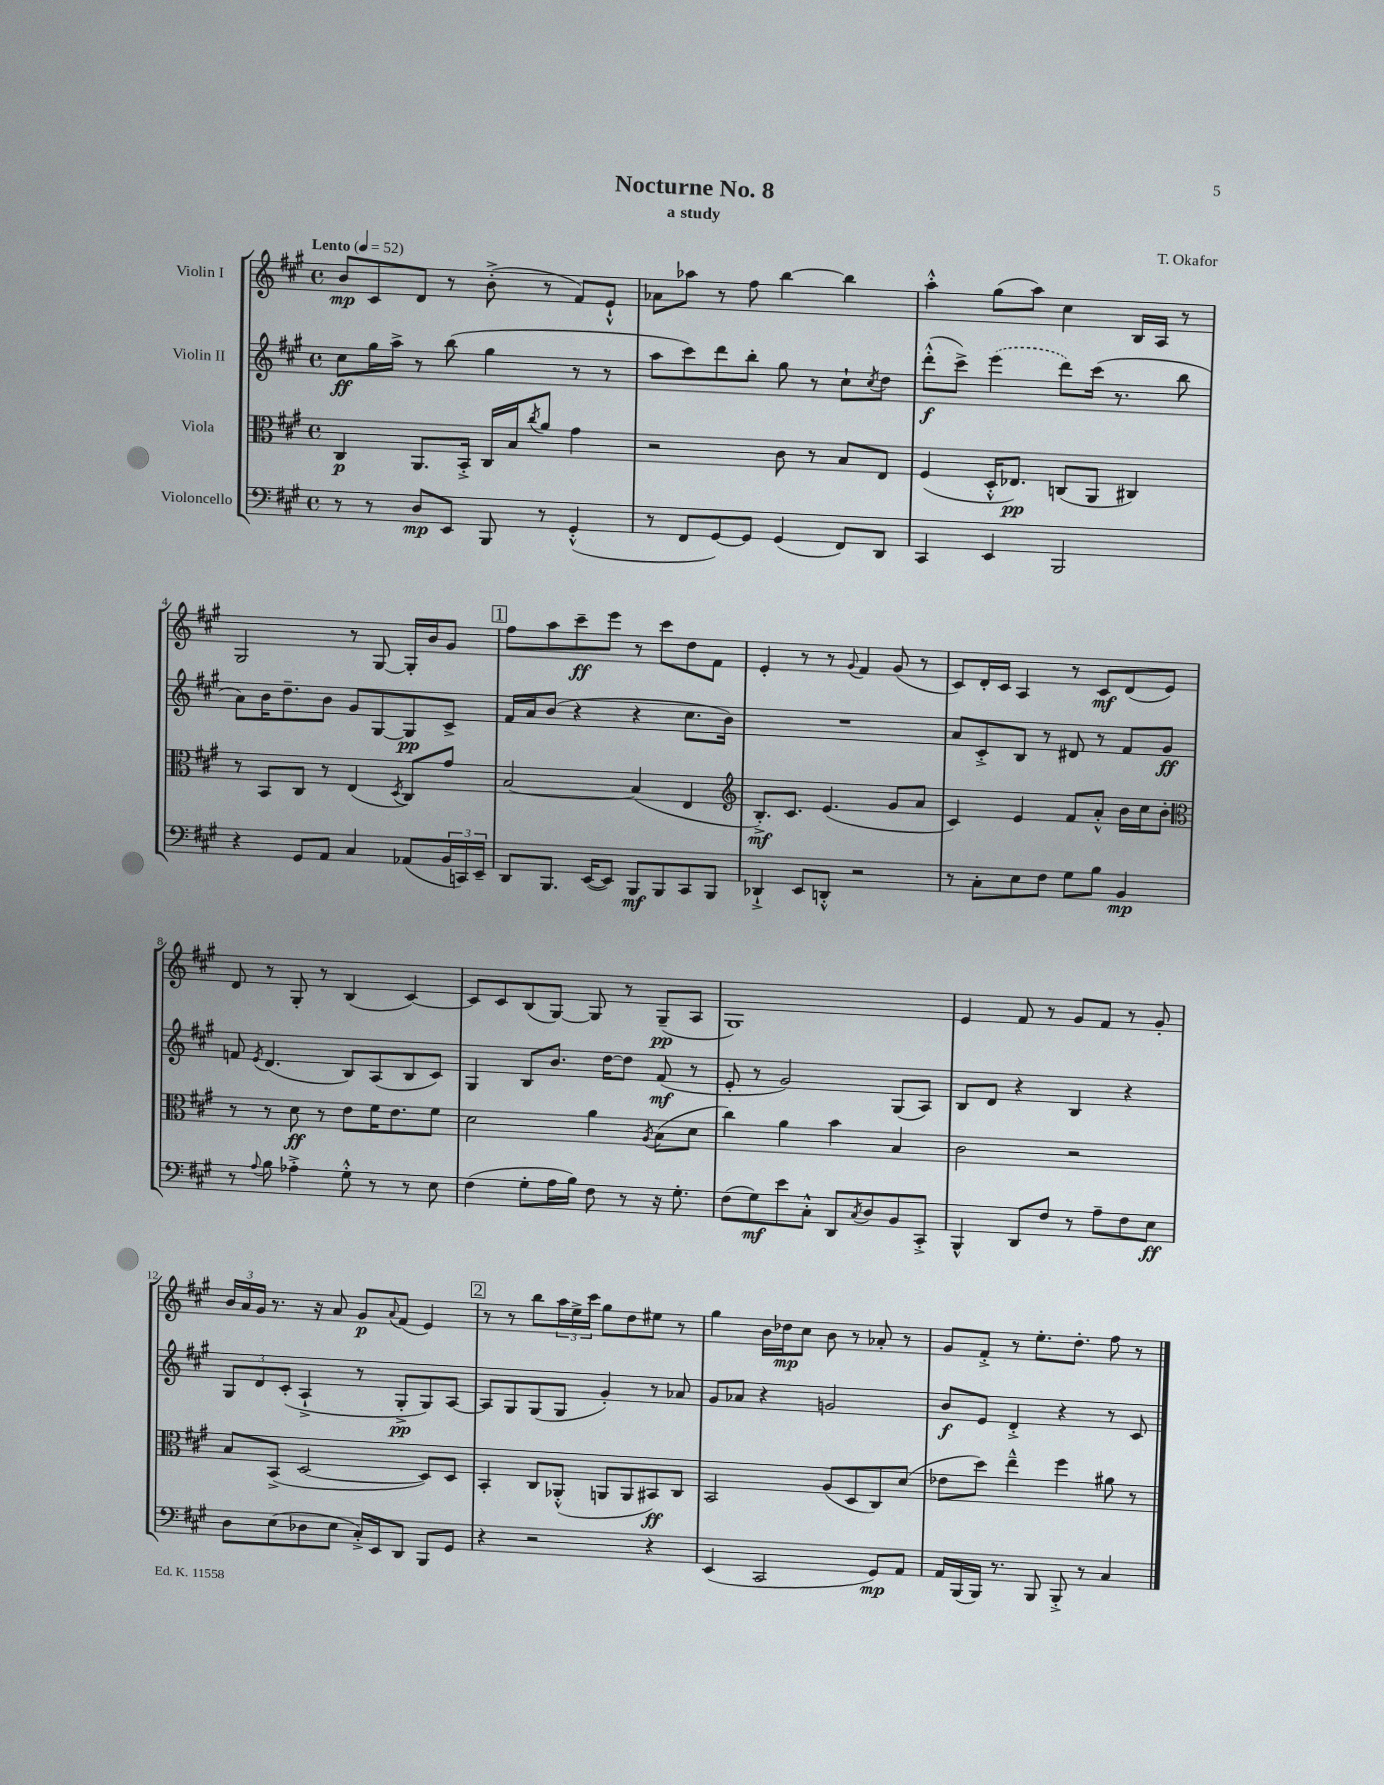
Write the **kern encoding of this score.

**kern	**dynam	**kern	**dynam	**kern	**dynam	**kern	**dynam
*part4	*part4	*part3	*part3	*part2	*part2	*part1	*part1
*staff4	*staff4	*staff3	*staff3	*staff2	*staff2	*staff1	*staff1
*I"Violoncello	*	*I"Viola	*	*I"Violin II	*	*I"Violin I	*
*clefF4	*	*clefC3	*	*clefG2	*	*clefG2	*
*k[f#c#g#]	*	*k[f#c#g#]	*	*k[f#c#g#]	*	*k[f#c#g#]	*
*M4/4	*	*M4/4	*	*M4/4	*	*M4/4	*
*met(c)	*	*met(c)	*	*met(c)	*	*met(c)	*
*MM52	*	*MM52	*	*MM52	*	*MM52	*
=1	=1	=1	=1	=1	=1	=1	=1
!	!	!	!	!	!	!LO:TX:a:B:t=Lento	!
8r	.	4C#/	p	8cc#\L	ff	8b/L	mp
8r	.	.	.	16gg#\L	.	8c#/	.
.	.	.	.	16aa^\JJ	.	.	.
8D/L	mp	8.AA/L	.	8r	.	8d/J	.
8EE/J	.	.	.	(8bb\	.	8r	.
.	.	16BB'^/Jk	.	.	.	.	.
8BBB/	.	16C#/LL	.	4gg#\	.	(8b'^\	.
.	.	16B/J	.	.	.	.	.
.	.	8qcc#/	.	.	.	.	.
8r	.	8a/J	.	.	.	8r	.
(4GG#'^^/	.	4g#\	.	8r	.	8f#/L)	.
.	.	.	.	8r	.	8e`^^/J	.
=2	=2	=2	=2	=2	=2	=2	=2
8r	.	2r	.	8aa\L	.	8a-X\L	.
8FF#/L	.	.	.	8ccc#\)	.	8aa-X\J	.
[8GG#/)	.	.	.	8ddd\	.	8r	.
8GG#/J]	.	.	.	8bb'\J	.	8ff#\	.
(4GG#/	.	8c#\	.	8gg#\	.	[4bb\	.
.	.	8r	.	8r	.	.	.
8FF#/L)	.	8B/L	.	8cc#`\L	.	4bb\]	.
.	.	.	.	8qcc#/	.	.	.
8DD/J	.	8E/J	.	8dd\J	.	.	.
=3	=3	=3	=3	=3	=3	=3	=3
4CC#/	.	(4F#/	.	(8ddd'^^\L	f	4aa'^^\	.
.	.	.	.	8ccc#^\J)	.	.	.
4EE/	.	16D'^^/KL	.	(4eee\	.	(8gg#\L	.
.	.	8.E-X/J)	pp	.	.	.	.
.	.	.	.	.	.	8aa\J)	.
2BBB/	.	(8Cn/L	.	8ddd\L)	.	4cc#\	.
.	.	8AA/J	.	(16ccc#\Jk	.	.	.
.	.	.	.	8.r	.	.	.
.	.	4C#X/)	.	.	.	16B/LL	.
.	.	.	.	.	.	16A/JJ	.
.	.	.	.	8bb\	.	8r	.
!!LO:LB:g=z
=4	=4	=4	=4	=4	=4	=4	=4
4r	.	8r	.	8a\L)	.	2G#/	.
.	.	8BB/L	.	16b\K	.	.	.
.	.	.	.	8.dd~\	.	.	.
8GG#/L	.	8C#/J	.	.	.	.	.
8AA/J	.	8r	.	8b\J	.	.	.
4C#/	.	(4E/	.	8g#/L	.	8r	.
.	.	.	.	[8G#/	.	[8G#/	.
.	.	8qD/	.	.	.	.	.
(8AA-X/L	.	8C#/L)	.	8G#/]	pp	16G#'/LL]	.
.	.	.	.	.	.	16b/J	.
24BB/L	.	8g#/J	.	8c#^/J	.	8g#/J	.
24CCn/)	.	.	.	.	.	.	.
24EE~/JJ	.	.	.	.	.	.	.
!!LO:REH:place=s1:t=1
=5	=5	=5	=5	=5	=5	=5	=5
8DD/L	.	[2B/	.	16f#/LL	.	8ff#\L	.
.	.	.	.	16a/J	.	.	.
8.BBB/J	.	.	.	(8b/J	.	8aa\	.
.	.	.	.	4r	.	8ccc#~\	ff
([16EE/KL	.	.	.	.	.	.	.
8EE/J])	.	.	.	.	.	8eee\J	.
8BBB/L	mf	(4B/]	.	4r	.	8r	.
8BBB/	.	.	.	.	.	8ccc#\L	.
8CC#/	.	4E/	.	8.cc#\L	.	8dd\	.
8BBB/J	.	.	.	.	.	8f#\J	.
.	.	.	.	16b\Jk)	.	.	.
=6	=6	=6	=6	=6	=6	=6	=6
*	*	*clefG2	*	*	*	*	*
4DD-X`^/	.	8.B'^/L)	mf	1r	.	4e'/	.
.	.	8.c#/J	.	.	.	.	.
8EE/L	.	.	.	.	.	8r	.
8DDn'^^/J	.	(4.e/	.	.	.	8r	.
.	.	.	.	.	.	8qqg#/	.
2r	.	.	.	.	.	4f#/	.
.	.	8g#/L	.	.	.	(8g#/	.
.	.	8a/J	.	.	.	8r	.
=7	=7	=7	=7	=7	=7	=7	=7
8r	.	4c#/)	.	8a/L	.	8c#/L)	.
8C#'\L	.	.	.	8c#'^/	.	16d'/L	.
.	.	.	.	.	.	16c#/JJ	.
8E\	.	4e/	.	8B/J	.	4A/	.
8F#\J	.	.	.	8r	.	.	.
8G#\L	.	8f#/L	.	8d#X/	.	8r	.
8B\J	.	8a'^^/J	.	8r	.	8c#/L	mf
4BB/	mp	16b\LL	.	8f#/L	.	(8d/	.
.	.	16cc#\J	.	.	.	.	.
.	.	8b'\J	.	8g#/J	ff	8e/J)	.
!!LO:LB:g=z
=8	=8	=8	=8	=8	=8	=8	=8
*	*	*clefC3	*	*	*	*	*
8r	.	8r	.	8fn/	.	8d/	.
8qqA/	.	.	.	8qe/	.	.	.
8B\	.	8r	.	(4.d/	.	8r	.
4A-X'^\	.	8d\	ff	.	.	8G#'/	.
.	.	8r	.	.	.	8r	.
8G#'^^\	.	8e\L	.	8B/L)	.	(4B/	.
8r	.	16f#\K	.	(8A/	.	.	.
.	.	8.e\	.	.	.	.	.
8r	.	.	.	8B/	.	[4c#/)	.
8E\	.	8f#\J	.	8c#/J)	.	.	.
=9	=9	=9	=9	=9	=9	=9	=9
(4F#\	.	2d\	.	4G#/	.	8c#/L]	.
.	.	.	.	.	.	8c#/	.
8G#'\L	.	.	.	8B/L	.	(8B/	.
16A\L	.	.	.	8.b/J	.	[8G#/J)	.
16B\JJ)	.	.	.	.	.	.	.
8F#\	.	4a\	.	.	.	8G#/]	.
.	.	.	.	[16dd\KL	.	.	.
8r	.	.	.	8dd\J]	.	8r	.
.	.	8qA/	.	.	.	.	.
16r	.	(8B\L	.	(8f#/	mf	(8G#~/L	pp
8.G#'\	.	.	.	.	.	.	.
.	.	8d\J	.	8r	.	8A/J	.
=10	=10	=10	=10	=10	=10	=10	=10
(8F#\L	.	4cc#\)	.	8e'/	.	1G#)	.
8G#\)	mf	.	.	8r	.	.	.
8e\	.	4a\	.	2g#/)	.	.	.
8C#'^^\J	.	.	.	.	.	.	.
8DD/L	.	4b\	.	.	.	.	.
8qC#/	.	.	.	.	.	.	.
8D/	.	.	.	.	.	.	.
8BB/	.	4B/	.	(8G#/L	.	.	.
8CC#'^/J	.	.	.	8A/J)	.	.	.
=11	=11	=11	=11	=11	=11	=11	=11
4BBB^^/	.	2c#\	.	8B/L	.	4e/	.
.	.	.	.	8d/J	.	.	.
8DD/L	.	.	.	4r	.	8f#/	.
8F#/J	.	.	.	.	.	8r	.
8r	.	2r	.	4B/	.	8g#/L	.
8A~\L	.	.	.	.	.	8f#/J	.
8F#\	.	.	.	4r	.	8r	.
8E\J	ff	.	.	.	.	8g#'/	.
!!LO:LB:g=z
=12	=12	=12	=12	=12	=12	=12	=12
8D\L	.	8B/L	.	12G#/L	.	24b/LL	.
.	.	.	.	.	.	24a/	.
.	.	.	.	12d/	.	24g#/JJ	.
(8E\	.	(8BB^/J	.	.	.	8.r	.
.	.	.	.	(12c#'/J	.	.	.
8D-X\	.	[2D/	.	4A`^/	.	.	.
.	.	.	.	.	.	16r	.
8E\J	.	.	.	.	.	8a/	.
16C#'^/LL)	.	.	.	8r	.	8g#/L	p
16EE/J	.	.	.	.	.	.	.
.	.	.	.	.	.	8qqa/	.
8DD/J	.	.	.	8G#'^/L	pp	(8f#/J	.
8BBB/L	.	8D/L])	.	8G#/)	.	4e/)	.
8GG#/J	.	8D/J	.	[8A/J	.	.	.
!!LO:REH:place=s1:t=2
=13	=13	=13	=13	=13	=13	=13	=13
4r	.	4BB'/	.	8A/L]	.	8r	.
.	.	.	.	8G#/	.	8r	.
2r	.	8C#/L	.	(8G#/	.	8bb\L	.
.	.	(8AA-X'^^/J	.	8G#/J	.	24aa\L	.
.	.	.	.	.	.	24ee^\	.
.	.	.	.	.	.	24ccc#\JJ	.
.	.	8AAn/L	.	4g#'/)	.	8gg#\L	.
.	.	8AA/	.	.	.	8dd\	.
4r	.	8BB#X/)	ff	8r	.	8ee#X\J	.
.	.	8C#/J	.	8a-X/	.	8r	.
=14	=14	=14	=14	=14	=14	=14	=14
(4EE/	.	2BB/	.	8g#/L	.	4gg#\	.
.	.	.	.	8a-X/J	.	.	.
2CC#/	.	.	.	4r	.	16b\LL	.
.	.	.	.	.	.	16dd-X\J	mp
.	.	.	.	.	.	8cc#\J	.
.	.	(8A/L	.	2gn/	.	8b\	.
.	.	8D/	.	.	.	8r	.
8GG#/L)	mp	8C#/)	.	.	.	8a-X'/	.
8AA/J	.	(8d/J	.	.	.	8r	.
=15	=15	=15	=15	=15	=15	=15	=15
16AA/LL	.	8e-X\L	.	8b/L	f	8g#/L	.
(16BBB/	.	.	.	.	.	.	.
16BBB/JJ)	.	8dd\J)	.	8e/J	.	8f#'^/J	.
8.r	.	.	.	.	.	.	.
.	.	4ee~^^\	.	4d'^/	.	8r	.
8BBB/	.	.	.	.	.	8.ee'\L	.
8BBB'^/	.	4ff#\	.	4r	.	.	.
.	.	.	.	.	.	8.dd'\J	.
8r	.	.	.	.	.	.	.
4C#/	.	8a#X\	.	8r	.	8ff#\	.
.	.	8r	.	8c#/	.	8r	.
==	==	==	==	==	==	==	==
*-	*-	*-	*-	*-	*-	*-	*-
